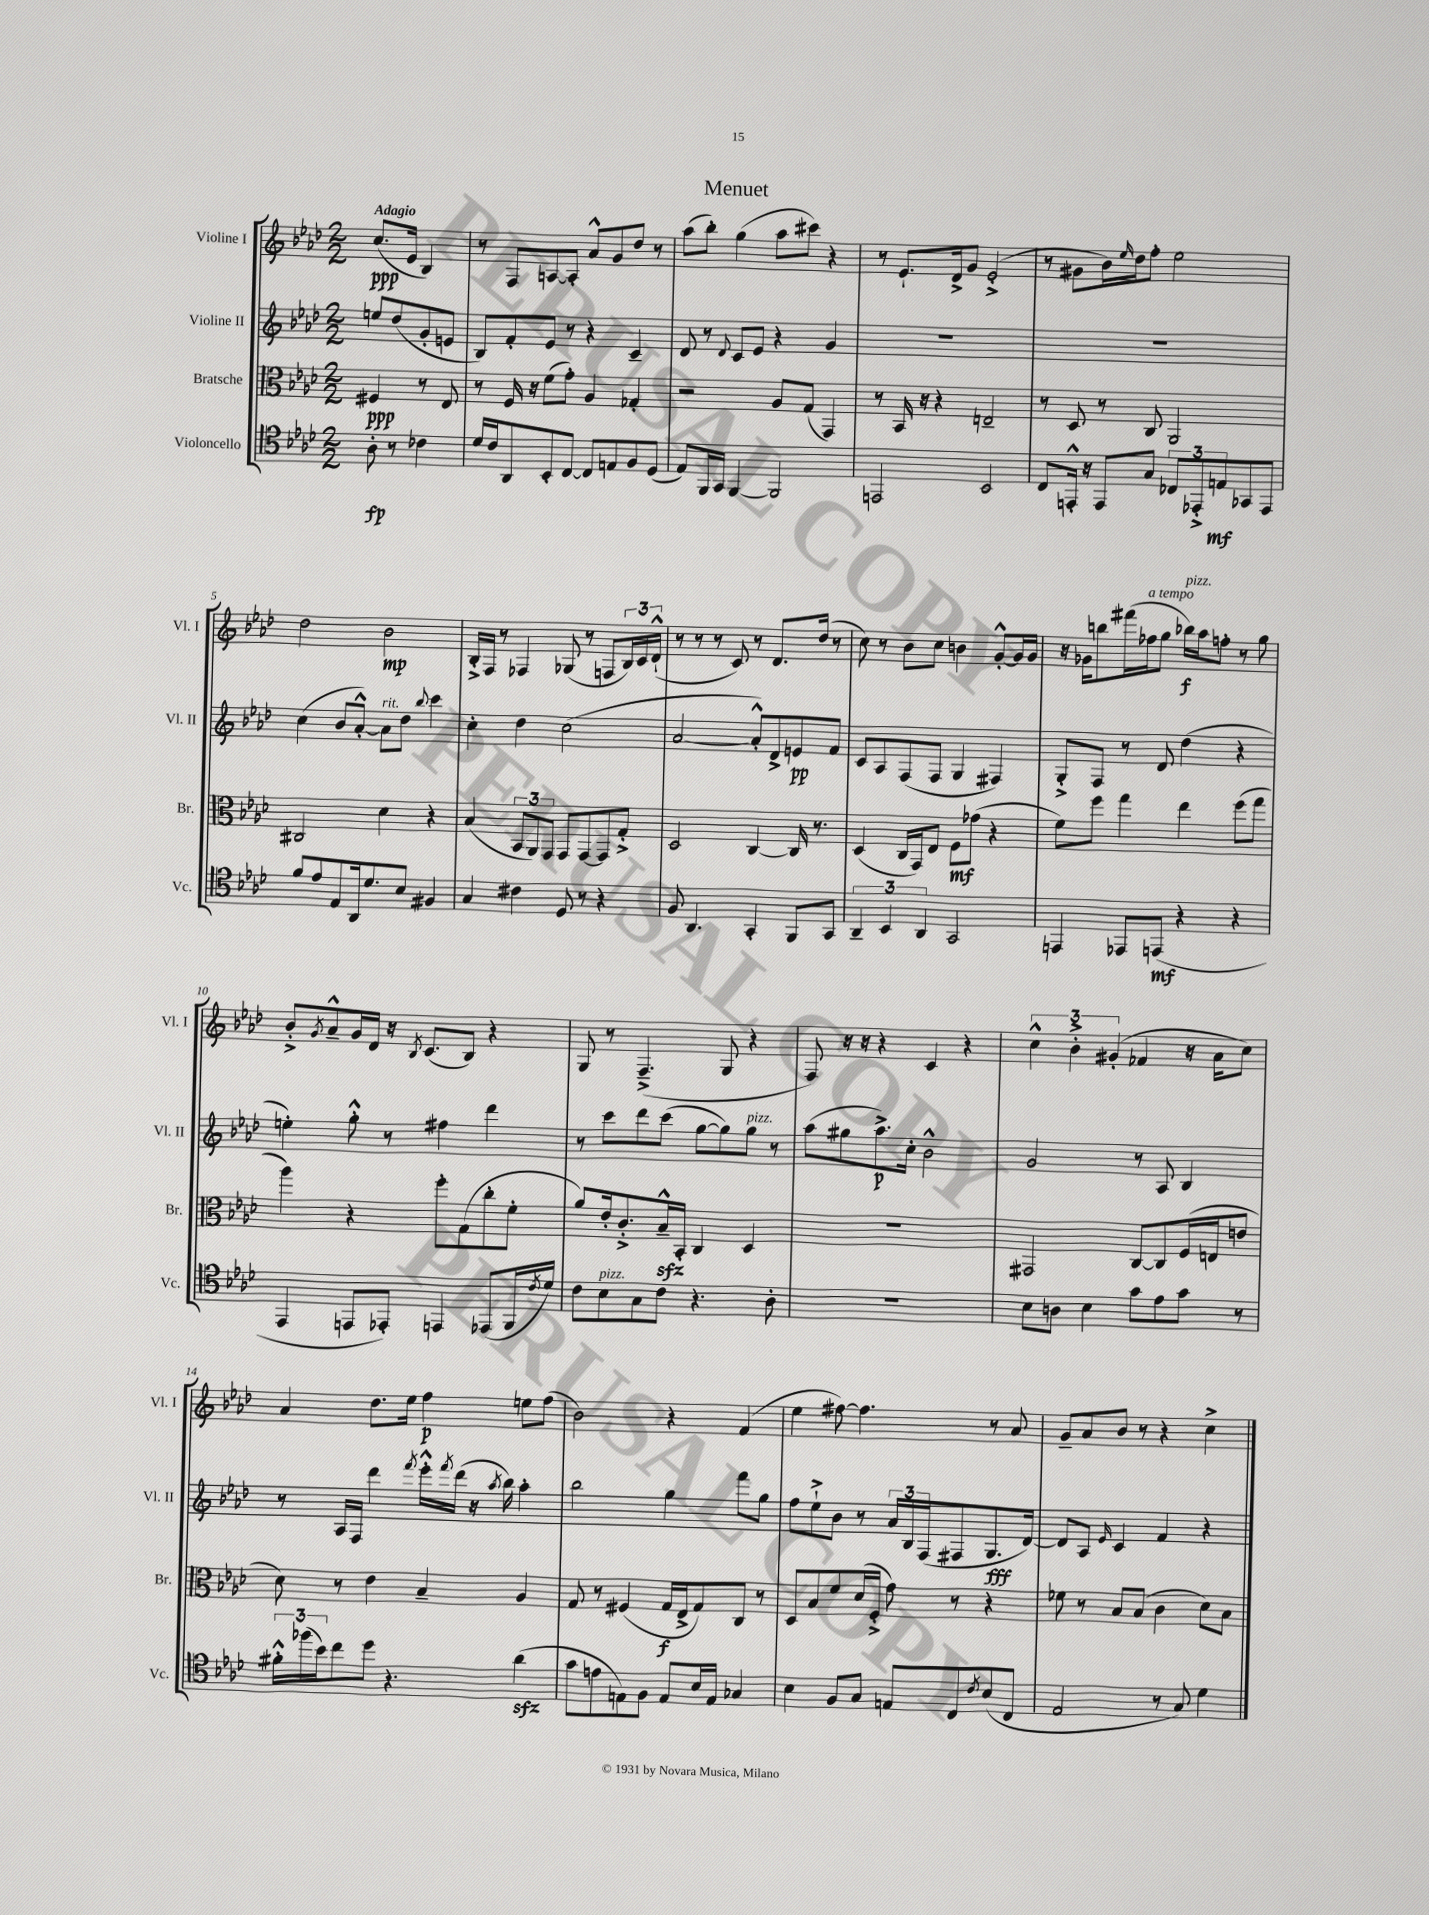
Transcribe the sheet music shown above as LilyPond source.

\header { title = "Menuet" }
<<
\new StaffGroup <<
\new Staff = "s0" \with { instrumentName = "Violine I" shortInstrumentName = "Vl. I" } {
    \clef treble \key aes \major \numericTimeSignature \time 2/2 \partial 2 \tempo "Adagio"
    c''8.\ppp( ees'16 bes4) |
    r8 f8 a8~ a8-. aes'8-^ g'8 des''8 r8 |
    aes''8( bes''8-.) g''4( aes''8 cis'''8) r4 |
    r8 ees'8.-! des'16-> g'8 ees'2-.->( |
    r8 gis'8 bes'16) \grace { ees''16 } des''16 f''8-. ees''2 |
    des''2 bes'2\mp |
    bes16-.-> f16 r8 fes4 ges8( r8 f8 \tuplet 3/2 { bes16) c'16 des'16-!-^( } |
    r8 r8 r8 c'8) r8 des'8. des''16( r8 |
    c''8) r8 bes'8 c''8 b'4 g'8~-.-^ g'16 g'16 |
    r16 ges'16 b''8 fis'''16( fes''16^\markup { \italic "a tempo" } g''8 bes''16\f^\markup { \italic "pizz." }) aes''16 f''8-. r8 g''8 |
    bes'8-.-> \acciaccatura { g'8 } aes'8---^ g'16 des'16 r16 \acciaccatura { bes8 } c'8.( bes8) r4 |
    g8 r8 f4.--->( g8 r4 |
    f8) r16 r16 r4 c'4 r4 |
    \tuplet 3/2 { c''4-^ bes'4-.-> gis'4-.( } fes'4 r16 aes'16 c''8) |
    aes'4 des''8. ees''16 f''4\p e''8 f''8( |
    bes'2) r4 f'4( |
    ees''4 fis''8~) fis''4. r8 aes'8 |
    g'8-- aes'8 bes'8 r8 r4 c''4-> \bar "|." |
}
\new Staff = "s1" \with { instrumentName = "Violine II" shortInstrumentName = "Vl. II" } {
    \clef treble \key aes \major \numericTimeSignature \time 2/2 \partial 2
    e''8 des''8( g'8-. e'8 |
    bes8) f'8-. ees'8 r8 r4 c'4-- |
    des'8 r8 \appoggiatura { des'8 } c'8 ees'8 r4 g'4 |
    R1 |
    R1 |
    c''4( bes'8 aes'8~-.-^) aes'8^\markup { \italic "rit." } des''8 \appoggiatura { bes''8 } c'''4 |
    c''4-. des''4 c''2( |
    aes'2~ aes'8-.-^) des'8-> e'8\pp f'8 |
    c'8 aes8 f8( f8 g4 fis4) |
    g8-.-> f8 r8 des'8 des''4( r4 |
    e''4-.) g''8-.-^ r8 fis''4 des'''4 |
    r8 c'''8 des'''8 c'''8( g''8~ g''8) g''8^\markup { \italic "pizz." } r8 |
    aes''8( gis''8 aes''8.->\p) c''16-. bes'2-^ |
    g'2 r8 aes8 bes4 |
    r8 aes16 f16 des'''4 \acciaccatura { f'''8 } ees'''16-.-^ \acciaccatura { f'''8 } des'''16( r16 \acciaccatura { aes''8 } bes''16) aes''4-. |
    bes''2 g''4 f'''8 g''8 |
    f''8 ees''8-!-> bes'8 r8 \tuplet 3/2 { aes'16 bes16 f16( } fis8 g8.\fff des'16~) |
    des'8 aes8 \grace { ees'16 } c'4 f'4 r4 \bar "|." |
}
\new Staff = "s2" \with { instrumentName = "Bratsche" shortInstrumentName = "Br." } {
    \clef alto \key aes \major \numericTimeSignature \time 2/2 \partial 2
    fis4\ppp r8 ees8 |
    r8 f16 r16 f'8( g'8-.) aes4 ges4-. |
    r2 aes8 g8( g,4) |
    r8 bes,16 r16 r4 e2-- |
    r8 des8 r8 c8 aes,2 |
    cis2 des'4 r4 |
    bes4( \tuplet 3/2 { bes,8 aes,8) g,8 } g,8 g,8~ g,8 g8-.-> |
    des2 c4~ c16 r8. |
    des4( c16 g,16) ees8 f8\mf ges'8( r4 |
    f'8) f''8 g''4 ees''4 f''8( g''8 |
    aes''4) r4 f''8-. g8( c''8-. f'8-. |
    aes'8) ees'16-. c'8.-.-> bes16---^\sfz bes,16-. c4 des4 |
    R1 |
    gis,2 c8~ c8 f16( e16 e'8 |
    des'8) r8 ees'4 bes4-- aes4 |
    g8 r8 fis4( g16\f ees16-> g8) c8 r8 |
    des8 bes8 f'8 des'16( f16-.-> g'8) r8 r4 |
    fes'8 r8 bes8 bes8( c'4 des'8) bes8 \bar "|." |
}
\new Staff = "s3" \with { instrumentName = "Violoncello" shortInstrumentName = "Vc." } {
    \clef tenor \key aes \major \numericTimeSignature \time 2/2 \partial 2
    aes8-.\fp r8 ces'4 |
    des'16 c'16 aes,8 bes,8-. c8~ c8 e8 f8 des8( |
    ees8) f,16 g,16 f,4~ f,2 |
    e,2 bes,2 |
    c8 e,16-.-^ r16 e,8 g8 \tuplet 3/2 { ces8 ees,8-.-> e8\mf } ges,8 ees,8 |
    f'8 ees'8 ees8 aes,16 des'8. bes8 fis4 |
    g4 cis'4 des8 r8 r4 |
    f8 aes,4. g,4-. f,8 g,8 |
    \tuplet 3/2 { aes,4-- bes,4 aes,4 } g,2 |
    e,4 ees,8 e,8\mf( r4 r4 |
    ees,4 e,8 ees,8-.) e,4 ees,8( f,16 \acciaccatura { c'8 } des'16) |
    c'8 bes8^\markup { \italic "pizz." } g8 c'8 r4. aes8-. |
    R1 |
    bes8 a8 bes4 g'8 ees'8 g'8 r8 |
    \tuplet 3/2 { fis'16-.-^ fes''16( bes'16) } c''8 des''8 r4. aes'4\sfz( |
    g'8 e'8 e8) f8 e8 bes16 e16 ges4 |
    bes4 f8 g8 e8 c8 \acciaccatura { c'8 } bes8( c8 |
    ees2 r8 g8) des'4 \bar "|." |
}
>>
>>
